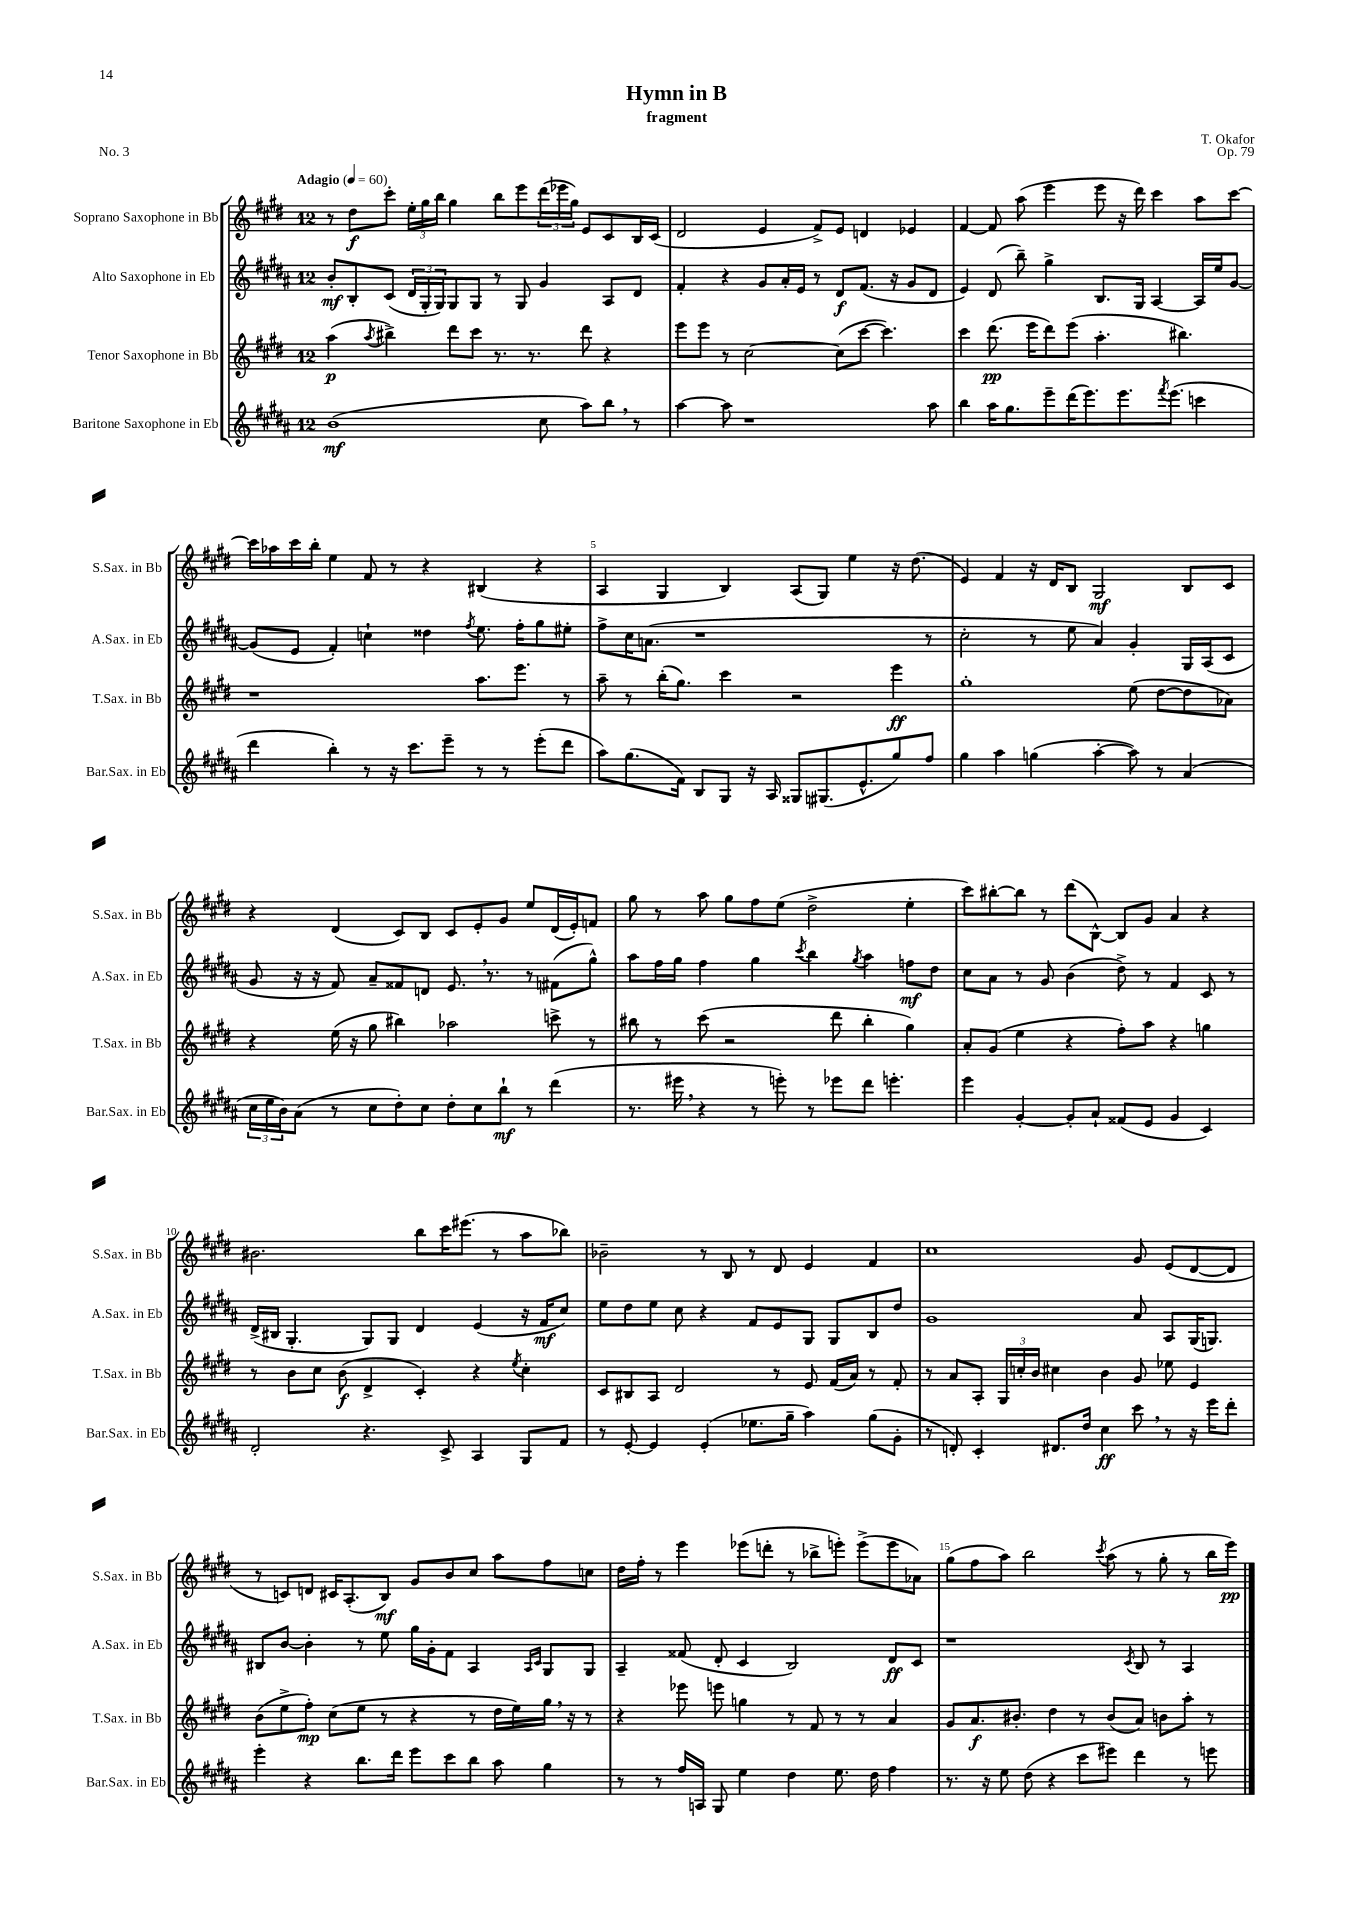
\header { title = "Hymn in B" composer = "T. Okafor" subtitle = "fragment" opus = "Op. 79" piece = "No. 3" }
<<
\new StaffGroup <<
\new Staff = "s0" \with { instrumentName = "Soprano Saxophone in Bb" shortInstrumentName = "S.Sax. in Bb" } {
    \clef treble \key e \major \once \override Staff.TimeSignature.style = #'single-digit \time 12/8 \tempo "Adagio" 4 = 60
    r8 dis''8\f cis'''8-. \tuplet 3/2 { e''16-. gis''16 b''16 } gis''4 b''8 e'''8 \tuplet 3/2 { dis'''16( ees'''16 gis''16) } e'8 cis'8 b16 cis'16( |
    dis'2 e'4 fis'8->) e'8 d'4 ees'4 |
    fis'4~ fis'8 a''8( e'''4 e'''8 r16 dis'''16) cis'''4 a''8 cis'''8~ |
    cis'''16 aes''16 cis'''16 b''16-. e''4 fis'8 r8 r4 bis4( r4 |
    a4 gis4 b4) a8( gis8) e''4 r16 dis''8.( |
    e'4) fis'4 r16 dis'16 b8 gis2\mf b8 cis'8 |
    r4 dis'4( cis'8) b8 cis'8 e'8-. gis'8 e''8 dis'16( e'16-.) f'8 |
    gis''8 r8 a''8 gis''8 fis''8 e''8( dis''2-> e''4-. |
    cis'''8) bis''8~-. bis''8 r8 dis'''8( b8~-^) b8 gis'8 a'4 r4 |
    bis'2. b''8 cis'''16 eis'''8.( r8 a''8 bes''8) |
    bes'2-- r8 b8 r8 dis'8 e'4 fis'4 |
    cis''1 gis'8 e'8( dis'8~ dis'8 |
    r8 c'8) d'8 cis'16 a8.-.( b8\mf) gis'8 b'8 cis''8 a''8 fis''8 c''8 |
    dis''16 fis''16-. r8 e'''4 ees'''8( d'''8-. r8 bes''8-> e'''8-.) e'''8->( e'''8 aes'8) |
    gis''8( fis''8 a''8) b''2 \acciaccatura { cis'''8 } a''8( r8 gis''8-. r8 b''16 e'''16\pp) \bar "|." |
}
\new Staff = "s1" \with { instrumentName = "Alto Saxophone in Eb" shortInstrumentName = "A.Sax. in Eb" } {
    \clef treble \key b \major \once \override Staff.TimeSignature.style = #'single-digit \time 12/8
    b'8-.\mf b8-. cis'8( \tuplet 3/2 { dis'16 gis16-. gis16) } gis8 gis8 r8 gis8 gis'4 ais8 dis'8 |
    fis'4-. r4 gis'8 ais'16-. e'16 r8 dis'8\f fis'8.( r16 gis'8 dis'8 |
    e'4) dis'8( b''8--) gis''4-> b8. gis16 ais4~ ais16 e''16 gis'8~ |
    gis'8( e'8 fis'4-.) c''4-! disis''4 \acciaccatura { fis''8 } e''8. fis''16-. gis''8 eis''8-. |
    fis''8-> cis''16 a'8.( r1 r8 |
    cis''2-. r8 e''8 ais'4) gis'4-. gis16 ais16( cis'8 |
    gis'8 r16 r16 fis'8) ais'8-- fisis'8 d'8 e'8. \breathe r8. r8 fis'8( gis''8-^) |
    ais''8 fis''16 gis''16 fis''4 gis''4 \acciaccatura { cis'''8 } b''4 \acciaccatura { gis''8 } ais''4 f''8\mf dis''8 |
    cis''8 ais'8 r8 gis'8 b'4( dis''8->) r8 fis'4 cis'8 r8 |
    dis'16->( bis16 gis4.-. gis8) gis8 dis'4 e'4( r16 fis'16\mf cis''8) |
    e''8 dis''8 e''8 cis''8 r4 fis'8 e'8 gis8 gis8 b8 dis''8 |
    gis'1 ais'8 ais8 gis16( g8.) |
    bis8 b'8~ b'4-. r8 e''8 gis''16 gis'16-. fis'8 ais4 \grace { ais16 cis'16 } gis8 gis8 |
    ais4-- fisis'8( dis'8-. cis'4 b2) dis'8\ff cis'8 |
    r1 \acciaccatura { cis'8 } b8 r8 ais4 \bar "|." |
}
\new Staff = "s2" \with { instrumentName = "Tenor Saxophone in Bb" shortInstrumentName = "T.Sax. in Bb" } {
    \clef treble \key e \major \once \override Staff.TimeSignature.style = #'single-digit \time 12/8
    a''4\p( \acciaccatura { a''8 } bis''4->) dis'''8 cis'''8 r8. r8. dis'''8 r4 |
    e'''8 e'''8 r8 cis''2~ cis''8( cis'''8~ cis'''4.) |
    cis'''4 dis'''8.\pp( e'''16 dis'''8) e'''8( a''4.-. bis''4.) |
    r1 a''8. e'''8. r8 |
    a''8-- r8 b''16-.( gis''8.) cis'''4 r2 e'''4\ff |
    gis''1-. e''8( dis''8~ dis''8 aes'8) |
    r4 e''16( r16 gis''8 bis''4) aes''2 c'''8-> r8 |
    bis''8 r8 cis'''8( r2 dis'''8 bis''4-. gis''4) |
    a'8-. gis'8( e''4 r4 fis''8-.) a''8 r4 g''4 |
    r8 b'8 cis''8 b'8\f( dis'4-> cis'4-.) r4 \acciaccatura { e''8 } cis''4-. |
    cis'8 bis8 a8 dis'2 r8 e'8 fis'16( a'16) r8 fis'8-. |
    r8 a'8 a8-. \tuplet 3/2 { gis16 c''16-. b'16 } cis''4 b'4 gis'8 ees''8 e'4 |
    b'8( e''8-> fis''8-.\mp) cis''8( e''8 r8 r4 r8 dis''16 e''16) gis''16 \breathe r16 r8 |
    r4 ees'''8 e'''8 g''4 r8 fis'8 r8 r8 a'4 |
    gis'8 a'8.\f bis'8.-. dis''4 r8 bis'8( a'8) b'8 a''8-. r8 \bar "|." |
}
\new Staff = "s3" \with { instrumentName = "Baritone Saxophone in Eb" shortInstrumentName = "Bar.Sax. in Eb" } {
    \clef treble \key b \major \once \override Staff.TimeSignature.style = #'single-digit \time 12/8
    b'1\mf( cis''8 ais''8) b''8 \breathe r8 |
    ais''4~ ais''8 r1 ais''8 |
    b''4 ais''16 gis''8. e'''8-- dis'''16( e'''8.) e'''8. \acciaccatura { fis'''8 } e'''8.( c'''4 |
    dis'''4 b''4-.) r8 r16 cis'''8. e'''8-- r8 r8 e'''8-.( dis'''8 |
    ais''8) gis''8.( fis'16) b8 gis8 r16 ais16 gisis8 gis8.( e'8.-^ gis''8) fis''8 |
    gis''4 ais''4 g''4( ais''4~-. ais''8) r8 ais'4( |
    \tuplet 3/2 { cis''16 e''16 b'16) } ais'8( r8 cis''8 dis''8-.) cis''8 dis''8-. cis''8 b''8-!\mf r8 dis'''4( |
    r8. eis'''16 \breathe r4 r8 e'''8-.) r8 ees'''8 dis'''8 e'''4.-. |
    e'''4 gis'4~-. gis'8-. ais'8-! fisis'8( e'8 gis'4 cis'4) |
    dis'2-. r4. cis'8-> ais4 gis8 fis'8 |
    r8 e'8~-. e'4 e'4-.( ees''8. gis''16-- ais''4) gis''8( gis'8-. |
    r8 d'8-.) cis'4-. dis'8. dis''16 cis''4\ff cis'''8 \breathe r8 r16 e'''16 dis'''8-. |
    e'''4-. r4 b''8. dis'''16 e'''8 cis'''8 b''8 ais''8 gis''4 |
    r8 r8 fis''16 a16 gis8 e''4 dis''4 e''8. dis''16 fis''4 |
    r8. r16 e''8 dis''8( r4 cis'''8 eis'''8) dis'''4 r8 e'''8 \bar "|." |
}
>>
>>
\layout { \context { \Score \override BarNumber.break-visibility = ##(#f #t #t) barNumberVisibility = #(every-nth-bar-number-visible 5) } }
